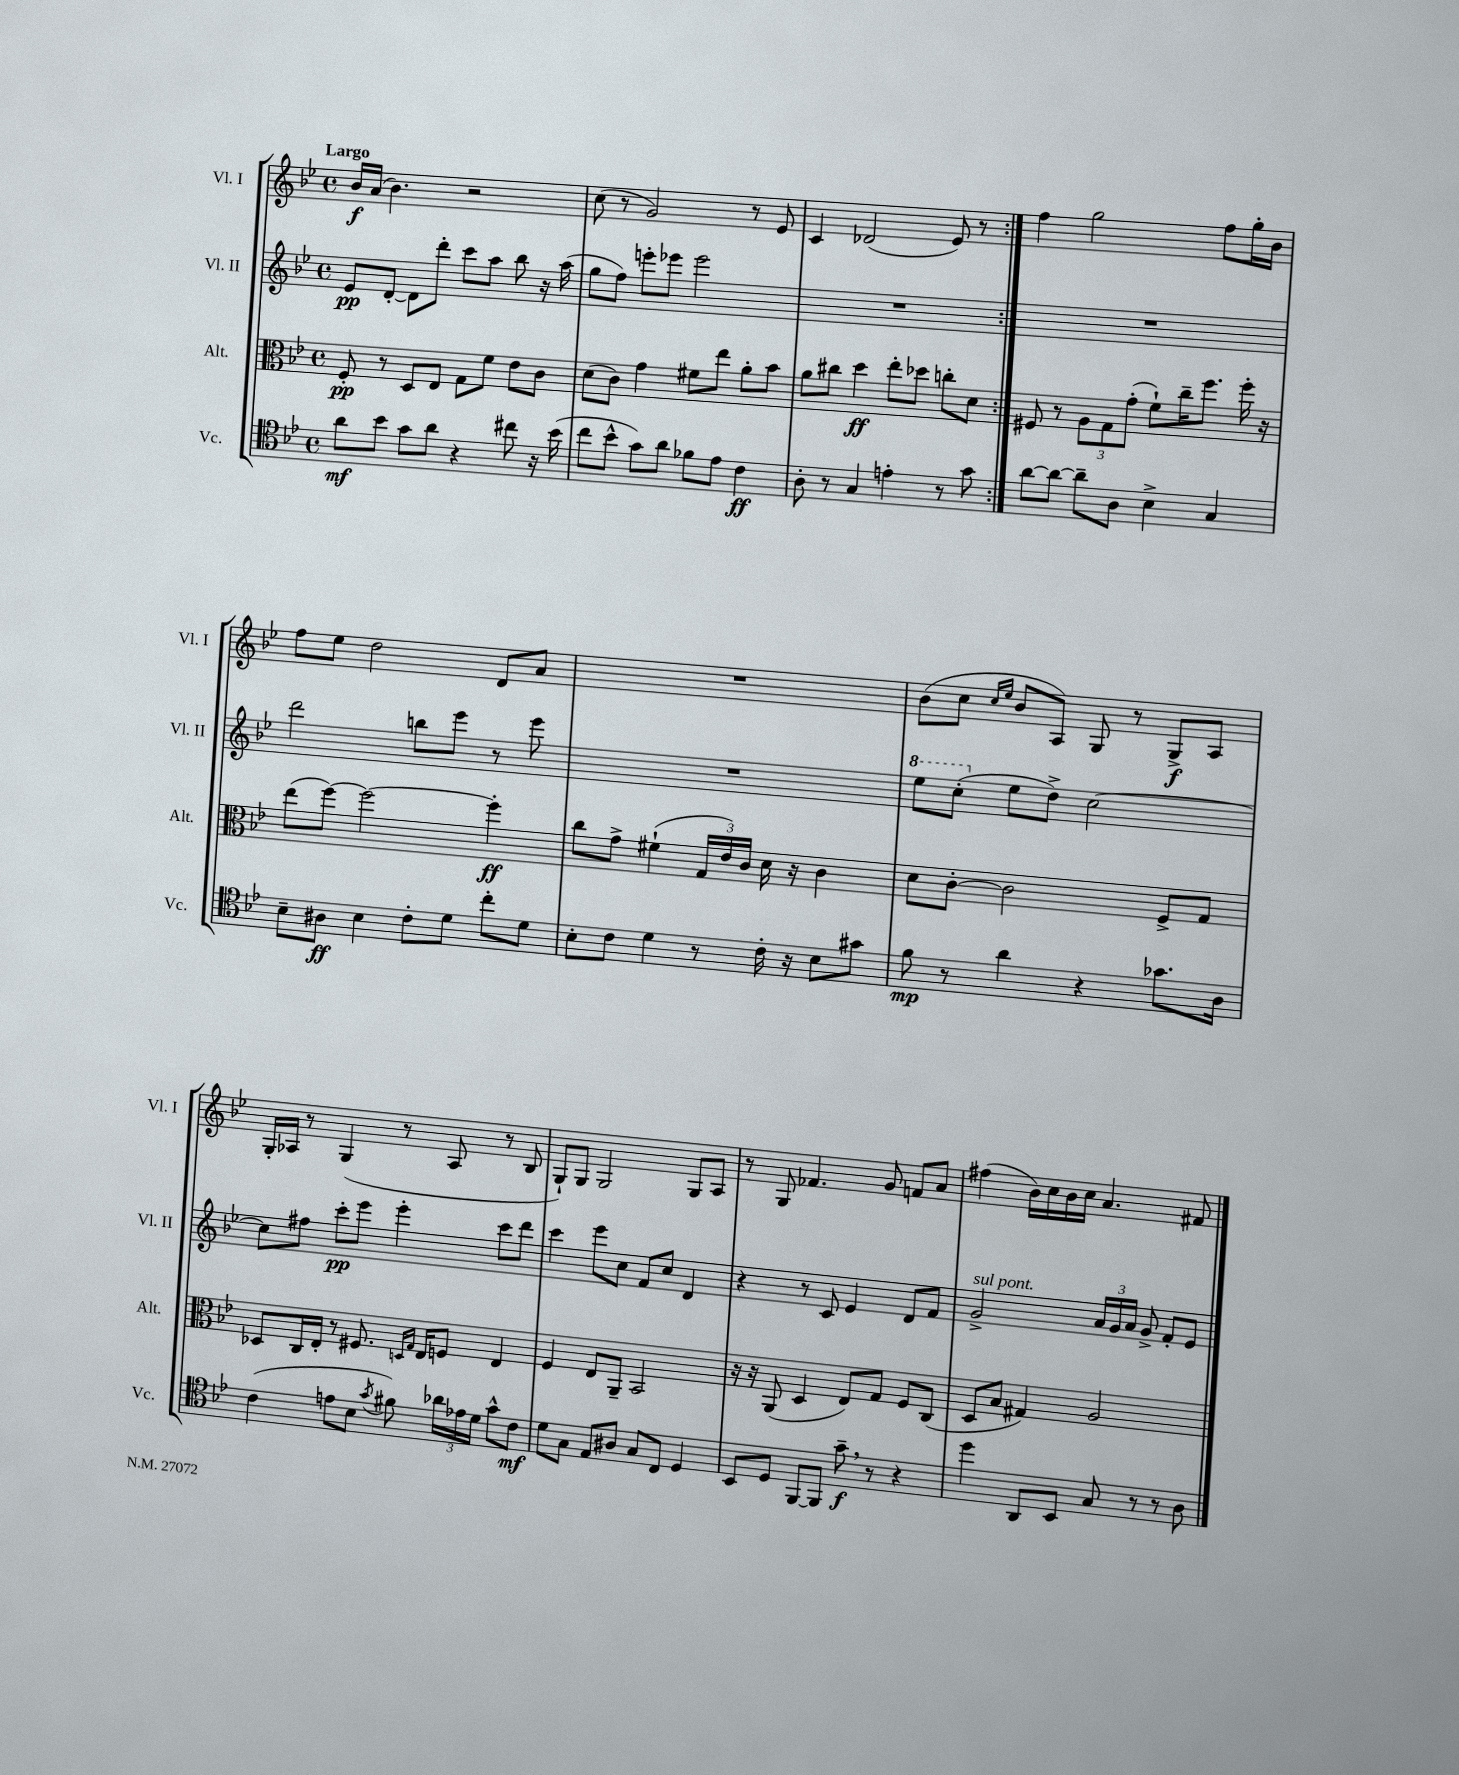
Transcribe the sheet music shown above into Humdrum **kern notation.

**kern	**kern	**kern	**kern
*staff4	*staff3	*staff2	*staff1
*clefC4	*clefC3	*clefG2	*clefG2
*k[b-e-]	*k[b-e-]	*k[b-e-]	*k[b-e-]
*M4/4	*M4/4	*M4/4	*M4/4
*met(c)	*met(c)	*met(c)	*met(c)
8a\L	8F'/	8e-/L	16b-/LL
.	.	.	(16a/JJ
8b-\J	8r	[8d'/J	4.b-\)
8g\L	8D/L	8d\]L	.
8a\J	8E-/J	8ddd'\J	.
4r	8G\L	8ccc\L	2r
.	8f\J	8aa\J	.
8cc#\	8e-\L	8bb-\	.
16r	8c\J	16r	.
(16b-\	.	(16aa\	.
=	=	=	=
8cc\L	(8d\L	8gg\L	(8cc\
8b-^^\J	8c\J)	8ff\J)	8r
8g\L)	4g\	8eee'\L	2g/)
8a\J	.	8eee-\J	.
8f-\L	8f#\L	2eee-\	.
8e-\J	8ee-\J	.	.
4c\	8a'\L	.	8r
.	8b-\J	.	8e-/
=	=	=	=
8A'\	8a\L	1r	4c/
8r	8cc#\J	.	.
4G/	4dd\	.	(2d-/
4e'\	8ee-'\L	.	.
.	8dd-\J	.	.
8r	8cc'\L	.	8e-/)
8g\	8d\J	.	8r
=:|!	=:|!	=:|!	=:|!
[8a\L	8F#/	1r	4ff\
8a\_J	8r	.	.
8a~\]L	12A\L	.	2gg\
.	12G\	.	.
8A\J	.	.	.
.	(12g'\J	.	.
4B-^\	8f`\L)	.	.
.	16cc~\K	.	.
.	8.ff\J	.	.
4G/	.	.	8ff\L
.	16ff'\	.	16gg'\L
.	16r	.	16b-\JJ
=	=	=	=
8B-~\L	(8ee-\L	2ddd\	8ff\L
8A#\J	[8ff\J)	.	8ee-\J
4B-\	2ff\_	.	2dd\
8c'\L	.	8bb\L	.
8d\J	.	8eee-\J	.
8cc'\L	4ff'\]	8r	8d/L
8d\J	.	8eee-\	8a/J
=	=	=	=
8B-'\L	8cc\L	1r	1r
8c\J	8g^\J	.	.
4d\	(4f#`\	.	.
8r	24G/LL	.	.
.	24e-/)	.	.
.	24c/JJ	.	.
16c'\	16d\	.	.
16r	16r	.	.
8B-\L	4c\	.	.
8g#\J	.	.	.
=	=	=	=
8f\	8d\L	8eee-\L	(8b-\L
8r	[8c'\J	(8ccc'\J	8cc\J
.	.	.	16qqcc/LL
.	.	.	16qqee-/JJ
4a\	2c\]	8ee-\L	8b-/L
.	.	8dd^\J)	8A/J)
4r	.	[2cc\	8G/
.	.	.	8r
8.g-\L	8F^/L	.	8G^/L
.	8G/J	.	8A/J
16A\Jk	.	.	.
=	=	=	=
(4c\	8D-/L	8cc\]L	16G'/LL
.	.	.	16A-/JJ
.	16C/L	8ff#\J	8r
.	16E-'/JJ	.	.
8e\L	8r	8ccc'\L	(4G/
8B-\J	8.F#/	8eee-\J	.
8qg/	.	.	.
8f#\)	.	4eee-'\	8r
.	16qqD/LL	.	.
.	16qqG/JJ	.	.
.	16E-/LK	.	.
24a-\LL	8F/J	.	8A-/
24e-\	.	.	.
24d\JJ	.	.	.
8g^^\L	4E-/	8ccc\L	8r
8c\J	.	8ddd\J	8B-/
=	=	=	=
8d\L	4F/	4ccc\	8G`/L)
8G\J	.	.	8G/J
8E-/L	8E-/L	8eee-\L	2G/
8A#/J	8AA~/J	8cc\J	.
8G/L	2BB-/	8f/L	.
8C/J	.	8cc/J	.
4D/	.	4d/	8G/L
.	.	.	8A/J
=	=	=	=
8BB-/L	16r	4r	8r
.	16r	.	.
8D/J	(8AA/	.	8G/
[8FF/L	4D/	8r	4.f-/
8FF/]J	.	8c/	.
8g~\	8E-/L)	4e-/	.
8r	8G/J	.	8g/
4r	8F/L	8d/L	8f/L
.	(8C/J	8f/J	8a/J
=	=	=	=
4dd\	8D/L	2g^/	(4ff#\
.	8B-/J	.	.
8AA/L	4G#/)	.	16b-\LL)
.	.	.	16cc\
8BB-/J	.	.	16b-\
.	.	.	16cc\JJ
8G/	2A/	24a/LL	4.a/
.	.	24g/	.
.	.	24a/JJ	.
8r	.	8g^/	.
8r	.	8f'/L	.
8A\	.	8e-/J	8f#/
==	==	==	==
*-	*-	*-	*-
